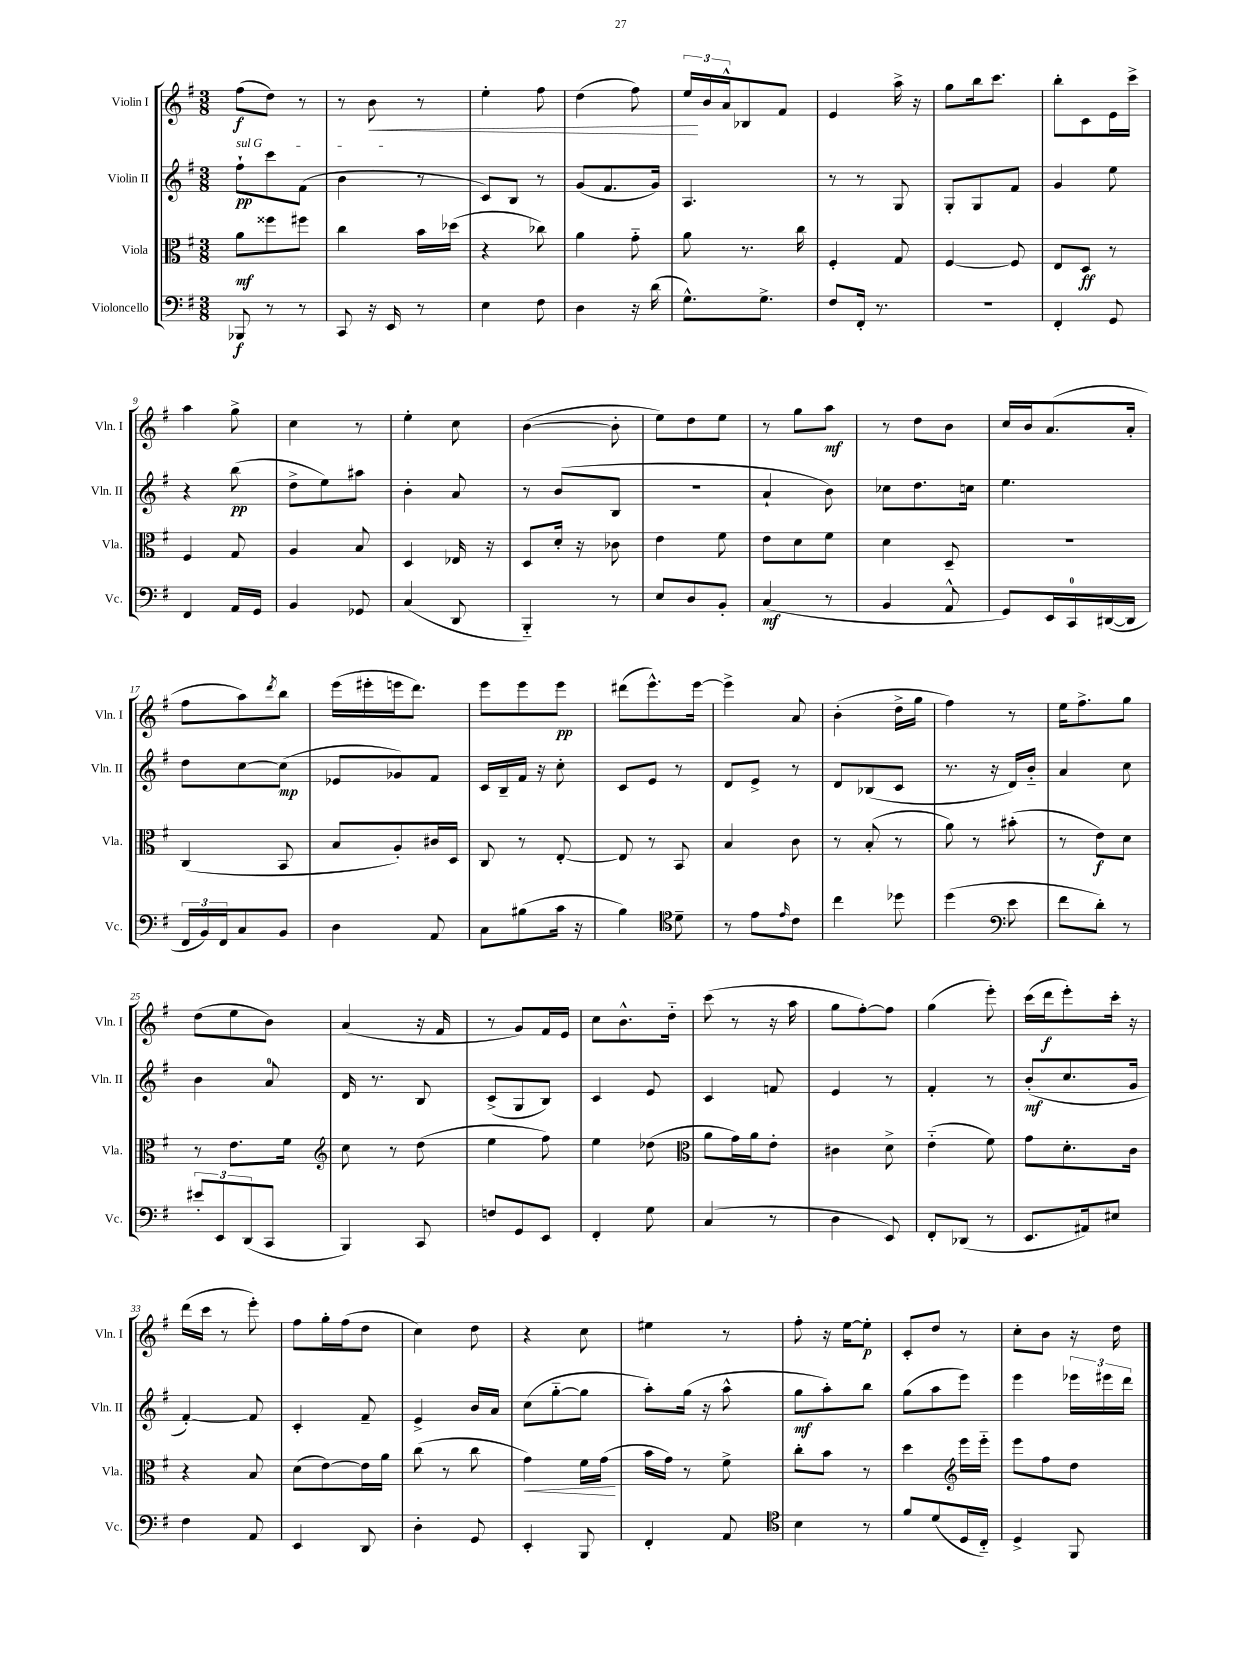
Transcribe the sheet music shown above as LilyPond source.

<<
\new StaffGroup <<
\new Staff = "s0" \with { instrumentName = "Violin I" shortInstrumentName = "Vln. I" } {
    \clef treble \key g \major \numericTimeSignature \time 3/8
    fis''8\f( d''8) r8 |
    r8 b'8\< r8 |
    e''4-. fis''8 |
    d''4( fis''8) |
    \tuplet 3/2 { e''16\! b'16 a'16-^ } bes8 fis'8 |
    e'4 a''16-> r16 |
    g''8 b''16 c'''8. |
    b''8-. c'8 e'16 c'''16-> |
    a''4 g''8-> |
    c''4 r8 |
    e''4-. c''8 |
    b'4~( b'8-. |
    e''8) d''8 e''8 |
    r8 g''8 a''8\mf |
    r8 d''8 b'8 |
    c''16 b'16 a'8.( a'16-. |
    fis''8 a''8) \acciaccatura { d'''8 } b''8 |
    e'''16( eis'''16-. e'''16 d'''8.) |
    e'''8 e'''8 e'''8\pp |
    dis'''8( e'''8.-^) e'''16~ |
    e'''4-> a'8 |
    b'4-.( d''16-> g''16 |
    fis''4) r8 |
    e''16 fis''8.-> g''8 |
    d''8( e''8 b'8) |
    a'4( r16 fis'16 |
    r8 g'8) fis'16 e'16 |
    c''8 b'8.-^ d''16-_ |
    c'''8( r8 r16 a''16 |
    g''8 fis''8~-.) fis''8 |
    g''4( e'''8-.) |
    c'''16( d'''16\f e'''8-.) c'''16-. r16 |
    d'''16( c'''16 r8 e'''8-.) |
    fis''8 g''16-. fis''16( d''8 |
    c''4) d''8 |
    r4 c''8 |
    eis''4 r8 |
    fis''8-. r16 e''16~ e''8-.\p |
    c'8-. d''8 r8 |
    c''8-. b'8 r16 d''16 \bar "|." |
}
\new Staff = "s1" \with { instrumentName = "Violin II" shortInstrumentName = "Vln. II" } {
    \clef treble \key g \major \numericTimeSignature \time 3/8
    \once \override TextSpanner.bound-details.left.text = \markup { \italic "sul G" } fis''8-!\pp\startTextSpan c'''8 fis'8( |
    b'4\stopTextSpan r8 |
    c'8) b8 r8 |
    g'8( fis'8. g'16) |
    a4. |
    r8 r8 g8 |
    g8-. g8 fis'8 |
    g'4 e''8 |
    r4 b''8\pp( |
    d''8-> e''8) ais''8 |
    b'4-. a'8 |
    r8 b'8( b8 |
    R4. |
    a'4-! b'8) |
    ces''8 d''8. c''16 |
    e''4. |
    d''8 c''8~ c''8\mp( |
    ees'8 ges'8) fis'8 |
    c'16 b16-- fis'16 r16 c''8-. |
    c'8 e'8 r8 |
    d'8 e'8-> r8 |
    d'8 bes8( c'8 |
    r8. r16 d'16) b'16-_ |
    a'4 c''8 |
    b'4 a'8-0 |
    d'16 r8. b8 |
    c'8->( g8 b8) |
    c'4 e'8 |
    c'4 f'8 |
    e'4 r8 |
    fis'4-. r8 |
    b'8-.\mf( c''8. g'16 |
    fis'4~-.) fis'8 |
    c'4-. fis'8-- |
    e'4-> b'16 a'16 |
    c''8( g''8~-_ g''8 |
    a''8-.) g''16( r16 a''8-^ |
    g''8\mf a''8-.) b''8 |
    g''8( a''8 e'''8) |
    e'''4 \tuplet 3/2 { ees'''16 eis'''16 d'''16 } \bar "|." |
}
\new Staff = "s2" \with { instrumentName = "Viola" shortInstrumentName = "Vla." } {
    \clef alto \key g \major \numericTimeSignature \time 3/8
    a'8\mf fisis''8 fis''8 |
    c''4 b'16 des''16( |
    r4 ces''8) |
    a'4 g'8-_ |
    a'8 r8. c''16 |
    fis4-. g8 |
    fis4~ fis8 |
    e8 d8\ff r8 |
    fis4 g8 |
    a4 b8 |
    d4 ees16 r16 |
    d8 d'16-. r16 ces'8 |
    e'4 fis'8 |
    e'8 d'8 fis'8 |
    d'4 d8-- |
    R4. |
    c4( b,8 |
    b8 a8-.) cis'16 d16 |
    c8 r8 e8~-. |
    e8 r8 b,8 |
    b4 c'8 |
    r8 b8-.( r8 |
    a'8) r8 bis'8-.( |
    r8 e'8\f) d'8 |
    r8 e'8. fis'16 |
    \clef treble c''8 r8 d''8( |
    e''4 fis''8) |
    e''4 des''8( |
    \clef alto a'8 g'16) a'16 e'8-. |
    cis'4 d'8-> |
    e'4-_( fis'8) |
    g'8 d'8.-. c'16 |
    r4 b8 |
    d'8( e'8~) e'16 a'16 |
    c''8( r8 c''8 |
    g'4\<) fis'16 g'16\!( |
    b'16 g'16) r8 fis'8-> |
    c''8-. b'8 r8 |
    d''4 \clef treble e'''16 e'''16-_ |
    e'''8 fis''8 d''8 \bar "|." |
}
\new Staff = "s3" \with { instrumentName = "Violoncello" shortInstrumentName = "Vc." } {
    \clef bass \key g \major \numericTimeSignature \time 3/8
    bes,,8\f r8 r8 |
    c,8 r16 e,16 r8 |
    e4 fis8 |
    d4 r16 d'16( |
    g8.-^) g8.-> |
    fis8 fis,16-. r8. |
    R4. |
    fis,4-. g,8 |
    fis,4 a,16 g,16 |
    b,4 ges,8 |
    c4( d,8 |
    b,,4-_) r8 |
    e8 d8 b,8-. |
    c4\mf( r8 |
    b,4 a,8-^ |
    g,8) e,16 c,16-0 dis,16~( dis,16 |
    \tuplet 3/2 { fis,16 b,16) fis,16 } c8 b,8 |
    d4 a,8 |
    c8 bis8( c'16 r16 |
    b4) \clef tenor d'8-- |
    r8 e'8 \grace { e'16 } c'8 |
    c''4 des''8 |
    d''4( \clef bass e'8 |
    fis'8 d'8-.) r8 |
    \tuplet 3/2 { eis'8-. e,8 d,8( } c,8 |
    b,,4) c,8 |
    f8 g,8 e,8 |
    fis,4-. g8 |
    c4( r8 |
    d4 e,8) |
    fis,8-. des,8( r8 |
    e,8. ais,16) eis8 |
    fis4 a,8 |
    e,4 d,8 |
    d4-. g,8 |
    e,4-. b,,8 |
    fis,4-. a,8 |
    \clef tenor b4 r8 |
    fis'8 d'8( d16 c16-_) |
    d4-> fis,8 \bar "|." |
}
>>
>>
